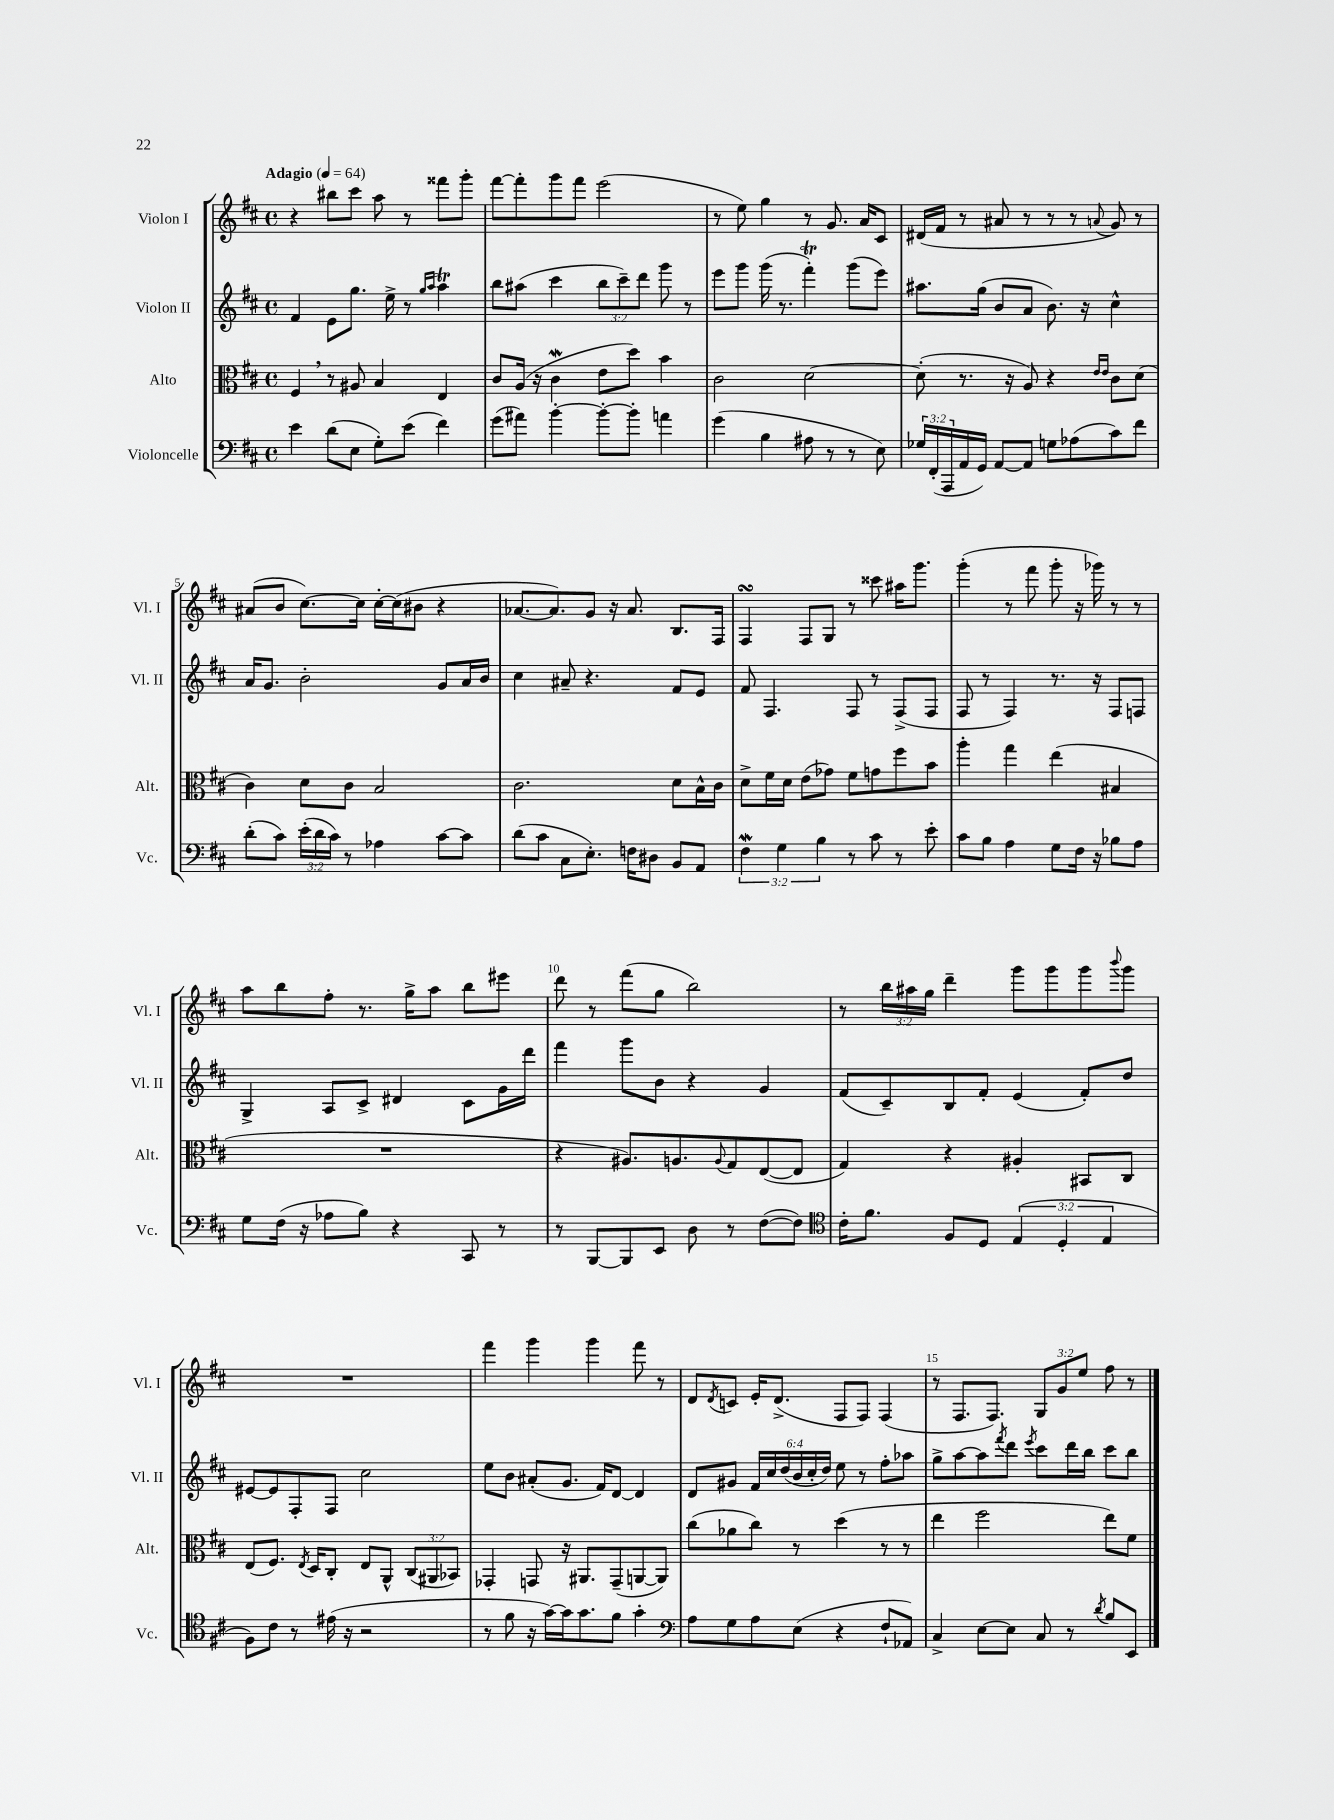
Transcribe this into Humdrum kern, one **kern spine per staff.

**kern	**kern	**kern	**kern
*part4	*part3	*part2	*part1
*staff4	*staff3	*staff2	*staff1
*I"Violoncelle	*I"Alto	*I"Violon II	*I"Violon I
*I'Vc.	*I'Alt.	*I'Vl. II	*I'Vl. I
*clefF4	*clefC3	*clefG2	*clefG2
*k[f#c#]	*k[f#c#]	*k[f#c#]	*k[f#c#]
*M4/4	*M4/4	*M4/4	*M4/4
*met(c)	*met(c)	*met(c)	*met(c)
*MM64	*MM64	*MM64	*MM64
=1	=1	=1	=1
!	!	!	!LO:TX:a:B:t=Adagio
4e\	4F#,/	4f#/	4r
(8d\L	8r	8e\L	8bb#X\L
8E\J	8A#X/	8.gg\J	8ccc#\J
8G'\L)	4B/	.	8aa\
.	.	16ee^\	.
(8e\J	.	8r	8r
.	.	16qqgg/LL	.
.	.	16qqaa/JJ	.
4f#\)	4E/	4aaT\	8fff##X\L
.	.	.	8ggg'\J
=2	=2	=2	=2
(8g\L	8c#/L	8bb\L	[8fff#\L
8a#X\J)	(16A/Jk	(8aa#X\J	8fff#'\]
.	16r	.	.
[4b'\	4c#W\	4ccc#\	8ggg\
.	.	.	8fff#\J
8b'\L_	8e\L	12bb\L	(2eee\
.	.	12ccc#~\)	.
8b'\J]	8dd\J)	.	.
.	.	12ddd\J	.
4an\	4b\	8ggg\	.
.	.	8r	.
=3	=3	=3	=3
(4g\	2c#\	8eee\L	8r
.	.	8ggg\J	8ee\)
4B\	.	(16ggg\	4gg\
.	.	8.r	.
8A#X\	[2d\	4fff#t'\)	8r
8r	.	.	8.g/
8r	.	(8ggg\L	.
.	.	.	16a/KL
8E\)	.	8eee\J)	8c#/J
=4	=4	=4	=4
24G-X/LL	(8d'\]	8.aa#X\L	(16d#X/LL
(24FF#'/	.	.	.
.	.	.	16f#/JJ
24AAA/	.	.	.
16AA/	8.r	.	8r
16GG/JJ)	.	(16gg\Jk	.
[8AA/L	.	8b/L	8a#X/
.	16r	.	.
8AA/J]	8A/)	8a/J	8r
8Gn\L	4r	8.b\)	8r
(8A-X\	.	.	8r
.	.	16r	.
.	16qqe/LL	.	.
.	16qqe/JJ	.	8qqan/
8c#\)	8c#\L	4cc#^^\	8g/)
8f#\J	(8d\J	.	8r
!!LO:LB:g=z
=5	=5	=5	=5
(8d'\L	4c#\)	16a/KL	(8a#X/L
.	.	8.g/J	.
8c#\J)	.	.	8b/J
(24e'\LL	8d\L	2b'\	[8.cc#\L)
24d\	.	.	.
24c#\JJ)	.	.	.
8r	8c#\J	.	.
.	.	.	16cc#\Jk]
4A-X\	2B/	.	[16cc#'\LL
.	.	.	(16cc#\J]
.	.	.	8b#X\J
[8c#\L	.	8g/L	4r
8c#\J]	.	16a/L	.
.	.	16b/JJ	.
=6	=6	=6	=6
(8d\L	2.c#\	4cc#\	[8.a-X/L
8c#\J	.	.	.
.	.	.	8.a-/])
8C#\L	.	8a#X~/	.
8.E'\J)	.	4.r	8g/J
.	.	.	16r
16Fn\KL	.	.	8.a-/
8D#X\J	.	.	.
8BB/L	8d\L	8f#/L	8.B/L
8AA/J	16B^^\L	8e/J	.
.	16c#\JJ	.	16F#/Jk
=7	=7	=7	=7
6F#W\	8d^\L	8f#/	4F#sSsS/
.	16f#\L	4.F#/	.
6G\	.	.	.
.	16d\JJ	.	.
.	(8e\L	.	8F#/L
6B\	.	.	.
.	8g-X\J)	.	8G/J
8r	8f#\L	8F#/	8r
8c#\	8gn\	8r	8ccc##X\
8r	8ff#\	(8F#^/L	16aa#X\KL
.	.	.	8.ggg\J
8e'\	8b\J	8F#/J	.
=8	=8	=8	=8
8c#\L	4aa'\	8F#/	(4ggg'\
8B\J	.	8r	.
4A\	4gg\	4F#/)	8r
.	.	.	8fff#\
8G\L	(4ee\	8.r	8ggg'\
16F#\Jk	.	.	16r
16r	.	16r	16ggg-X\)
8B-X\L	4B#X/	8F#/L	8r
8A\J	.	8Fn/J	8r
!!LO:LB:g=z
=9	=9	=9	=9
8G\L	1r	4G^/	8aa\L
(16F#\Jk	.	.	8bb\
16r	.	.	.
8A-X\L	.	8A/L	8ff#'\J
8B\J)	.	8c#^/J	8.r
4r	.	4d#X/	.
.	.	.	16gg^\KL
.	.	.	8aa\J
8CC#/	.	8c#\L	8bb\L
8r	.	16g\L	8eee#X\J
.	.	16ddd\JJ	.
=10	=10	=10	=10
8r	4r	4fff#\	8ddd\
[8BBB/L	.	.	8r
8BBB/]	8.A#X/L)	8ggg\L	(8fff#\L
8EE/J	.	8b\J	8gg\J
.	8.An/	.	.
8D\	.	4r	2bb\)
.	8qqA/	.	.
8r	8G/	.	.
([8F#\L	([8E/	4g/	.
8F#\J])	8E/J]	.	.
=11	=11	=11	=11
*clefC4	*	*	*
16c#'\KL	4G/)	(8f#/L	8r
8.f#\J	.	.	.
.	.	8c#~/)	24bb\LL
.	.	.	24aa#X\
.	.	.	24gg\JJ
8F#/L	4r	8B/	4ddd~\
8D/J	.	8f#'/J	.
(6E/	4A#X'/	(4e/	8ggg\L
.	.	.	8ggg\
6D'/	.	.	.
.	8BB#X/L	8f#'/L)	8ggg\
6E/	.	.	.
.	.	.	8qqbbb/
.	8C#/J	8dd/J	8ggg\J
!!LO:LB:g=z
=12	=12	=12	=12
8F#\L)	(8E/L	[8e#X/L	1r
8c#\J	8.F#/J)	8e#/]	.
8r	.	8F#'/	.
.	8qE/	.	.
.	16D/KL	.	.
(16e#X\	8C#'/J	8F#/J	.
16r	.	.	.
2r	8E/L	2cc#\	.
.	8AA^^/J	.	.
.	(12C#/L	.	.
.	12AA#X/	.	.
.	12BB-X/J)	.	.
=13	=13	=13	=13
8r	4GG-X'/	8ee\L	4fff#\
8f#\	.	8b\J	.
16r	8GGn/	(8a#X'/L	4ggg\
[16g\LL)	.	.	.
16g\J]	16r	8.g/J	.
8.g\	8.AA#X/L	.	.
.	.	.	4ggg\
.	.	16f#/KL)	.
8f#\J	(8GG~/	[8d/J	.
4g'\	[8AAn/	4d/]	8fff#\
.	8AA/J])	.	8r
=14	=14	=14	=14
*clefF4	*	*	*
8A\L	(8cc#\L	8d/L	8d/L
.	.	.	8qd/
8G\	8a-X\	8g#X/J	8cn/J
8A\	8cc#\J)	24f#/LL	16e'/KL
.	.	24cc#/	.
.	.	.	(8.d^/J
.	.	(24dd/	.
(8E\J	8r	24b/	.
.	.	24cc#'/	.
.	.	24dd/JJ)	.
4r	(4dd\	8ee\	8F#/L
.	.	8r	8F#/J)
8F#`/L	8r	8ff#'\L	(4F#/
8AA-X/J)	8r	8aa-X\J	.
=15	=15	=15	=15
4C#^/	4ee\	8gg^\L	8r
.	.	[8aa\	8.F#/L
[8E\L	2ff#\	8aa\]	.
.	.	.	8.F#/J)
.	.	8qfff#/	.
8E\J]	.	8ddd\J	.
.	.	8qeee/	.
8C#/	.	8ccc#\L	12G/L
.	.	.	12g/
8r	.	16ddd\L	.
.	.	.	12ee/J
.	.	16bb\JJ	.
8qd/	.	.	.
8B/L	8ee\L)	8ccc#\L	8ff#\
8EE/J	8f#\J	8bb\J	8r
==	==	==	==
*-	*-	*-	*-
